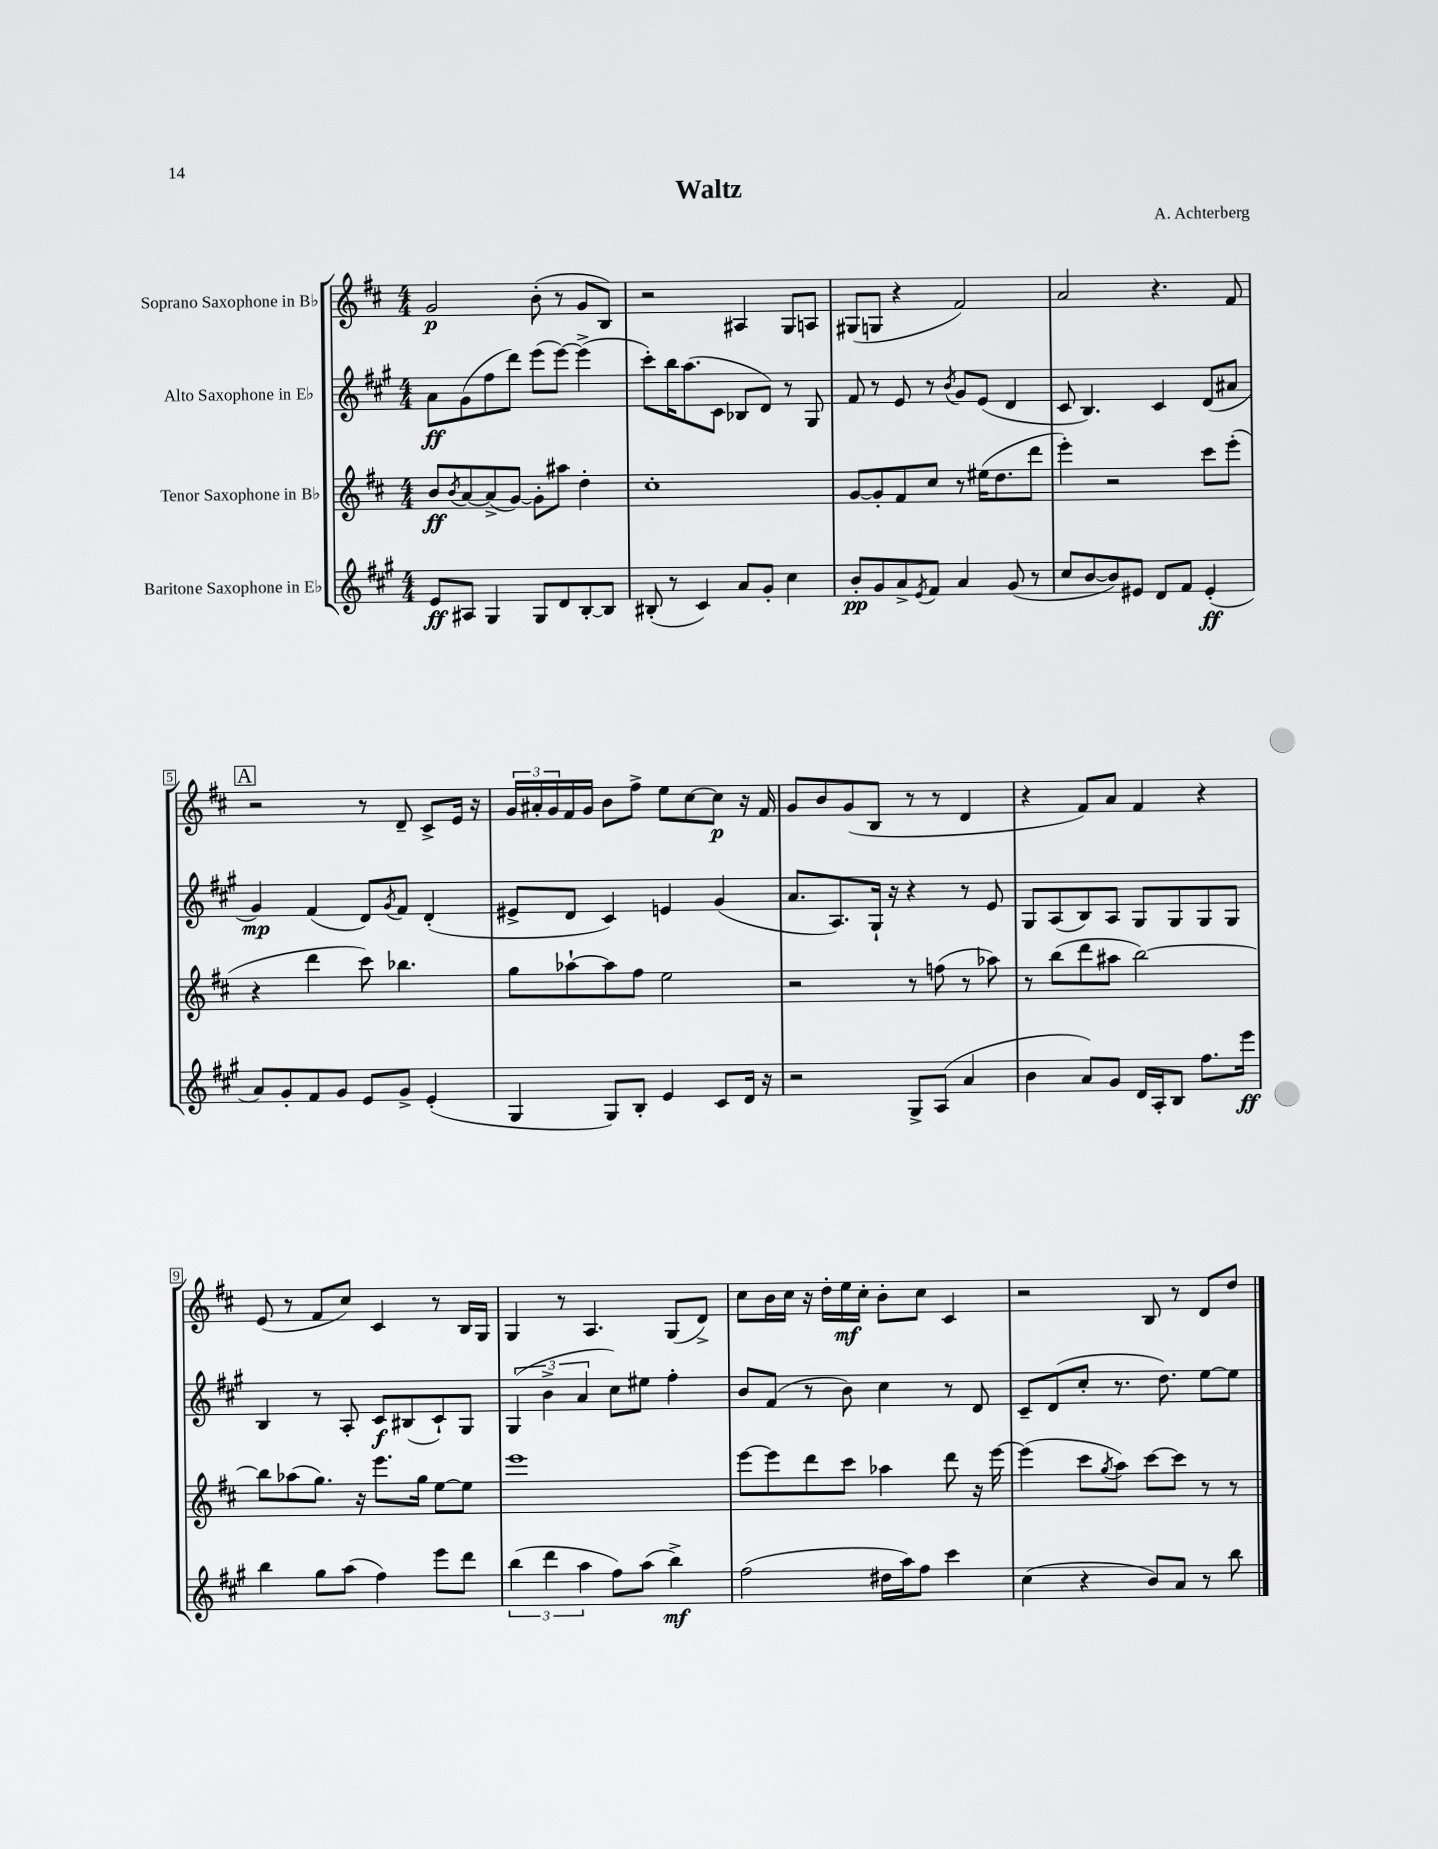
\header { title = "Waltz" composer = "A. Achterberg" }
<<
\new StaffGroup <<
\new Staff = "s0" \with { instrumentName = "Soprano Saxophone in Bb" } {
    \clef treble \key d \major \numericTimeSignature \time 4/4
    g'2\p b'8-.( r8 g'8 b8) |
    r2 ais4 g8 a8 |
    gis8( g8 r4 fis'2) |
    a'2 r4. fis'8 |
    \mark \markup { \box "A" } r2 r8 d'8-- cis'8-> e'16 r16 |
    \tuplet 3/2 { g'16 ais'16-. g'16 } fis'16 g'16 b'8 fis''8-> e''8 cis''8~ cis''8\p r16 fis'16 |
    g'8 b'8 g'8( b8 r8 r8 d'4 |
    r4 fis'8) a'8 fis'4 r4 |
    e'8( r8 fis'8 cis''8) cis'4 r8 b16 g16 |
    g4 r8 a4. g8( d'8->) |
    cis''8 b'16 cis''16 r16 d''16-. e''16\mf cis''16-. b'8-. cis''8 cis'4 |
    r2 b8 r8 d'8 d''8 \bar "|." |
}
\new Staff = "s1" \with { instrumentName = "Alto Saxophone in Eb" } {
    \clef treble \key a \major \numericTimeSignature \time 4/4
    a'8\ff gis'8( fis''8 d'''8) e'''8( e'''8~) e'''4->( |
    cis'''8-.) b''16 a''8.( cis'8 bes8 d'8) r8 gis8 |
    fis'8 r8 e'8 r8 \acciaccatura { b'8 } gis'8 e'8( d'4 |
    cis'8 b4.) cis'4 d'8( ais'8 |
    \mark \markup { \box "A" } gis'4\mp) fis'4( d'8) \acciaccatura { gis'8 } fis'8 d'4-.( |
    eis'8-> d'8 cis'4) e'4 gis'4( |
    a'8. a8.) gis16-! r16 r4 r8 e'8 |
    gis8 a8( b8) a8 gis8 gis8 gis8 gis8 |
    b4 r8 a8-. cis'8\f bis8( cis'8-!) gis8 |
    \tuplet 3/2 { gis4( b'4-> a'4 } cis''8) eis''8 fis''4-. |
    b'8 fis'8( r8 b'8) cis''4 r8 d'8 |
    cis'8-- d'8( cis''8-. r8. d''8.) e''8~ e''8 \bar "|." |
}
\new Staff = "s2" \with { instrumentName = "Tenor Saxophone in Bb" } {
    \clef treble \key d \major \numericTimeSignature \time 4/4
    b'8\ff \acciaccatura { b'8 } a'8~ a'8->( g'8~) g'8-. ais''8 d''4-. |
    cis''1-. |
    g'8~ g'8-. fis'8 cis''8 r8 eis''16( d''8. d'''8 |
    e'''4-.) r2 cis'''8 e'''8-.( |
    \mark \markup { \box "A" } r4 d'''4 cis'''8) bes''4. |
    g''8 aes''8~-! aes''8 fis''8 e''2 |
    r2 r8 f''8( r8 aes''8) |
    r8 b''8( d'''8 ais''8 b''2~) |
    b''8 aes''8( g''8.) r16 e'''8. g''16 e''8~ e''8 |
    e'''1 |
    e'''8~ e'''8 d'''8 cis'''8 aes''4 d'''8 r16 e'''16~ |
    e'''4( cis'''8 \acciaccatura { g''8 } a''8) cis'''8~ cis'''8 r8 r8 \bar "|." |
}
\new Staff = "s3" \with { instrumentName = "Baritone Saxophone in Eb" } {
    \clef treble \key a \major \numericTimeSignature \time 4/4
    e'8\ff ais8 gis4 gis8 d'8 b8~-. b8 |
    bis8-.( r8 cis'4) a'8 gis'8-. cis''4 |
    b'8-.\pp gis'8 a'8-> \acciaccatura { e'8 } fis'8 a'4 gis'8( r8 |
    cis''8 b'8~ b'8) eis'8 d'8 fis'8 eis'4-.\ff( |
    \mark \markup { \box "A" } a'8) gis'8-. fis'8 gis'8 e'8 gis'8-> e'4-.( |
    gis4 gis8) b8-. e'4 cis'8 d'16 r16 |
    r2 gis8-> a8( a'4 |
    b'4 a'8) gis'8 d'16 a16-. b8 fis''8. e'''16\ff |
    b''4 gis''8 a''8( fis''4) e'''8 d'''8 |
    \tuplet 3/2 { b''4( d'''4 a''4 } fis''8) a''8( b''4->\mf) |
    fis''2( dis''16 a''16) fis''8 cis'''4 |
    cis''4( r4 b'8) a'8 r8 b''8 \bar "|." |
}
>>
>>
\layout { \context { \Score \override BarNumber.stencil = #(make-stencil-boxer 0.1 0.3 ly:text-interface::print) } }
